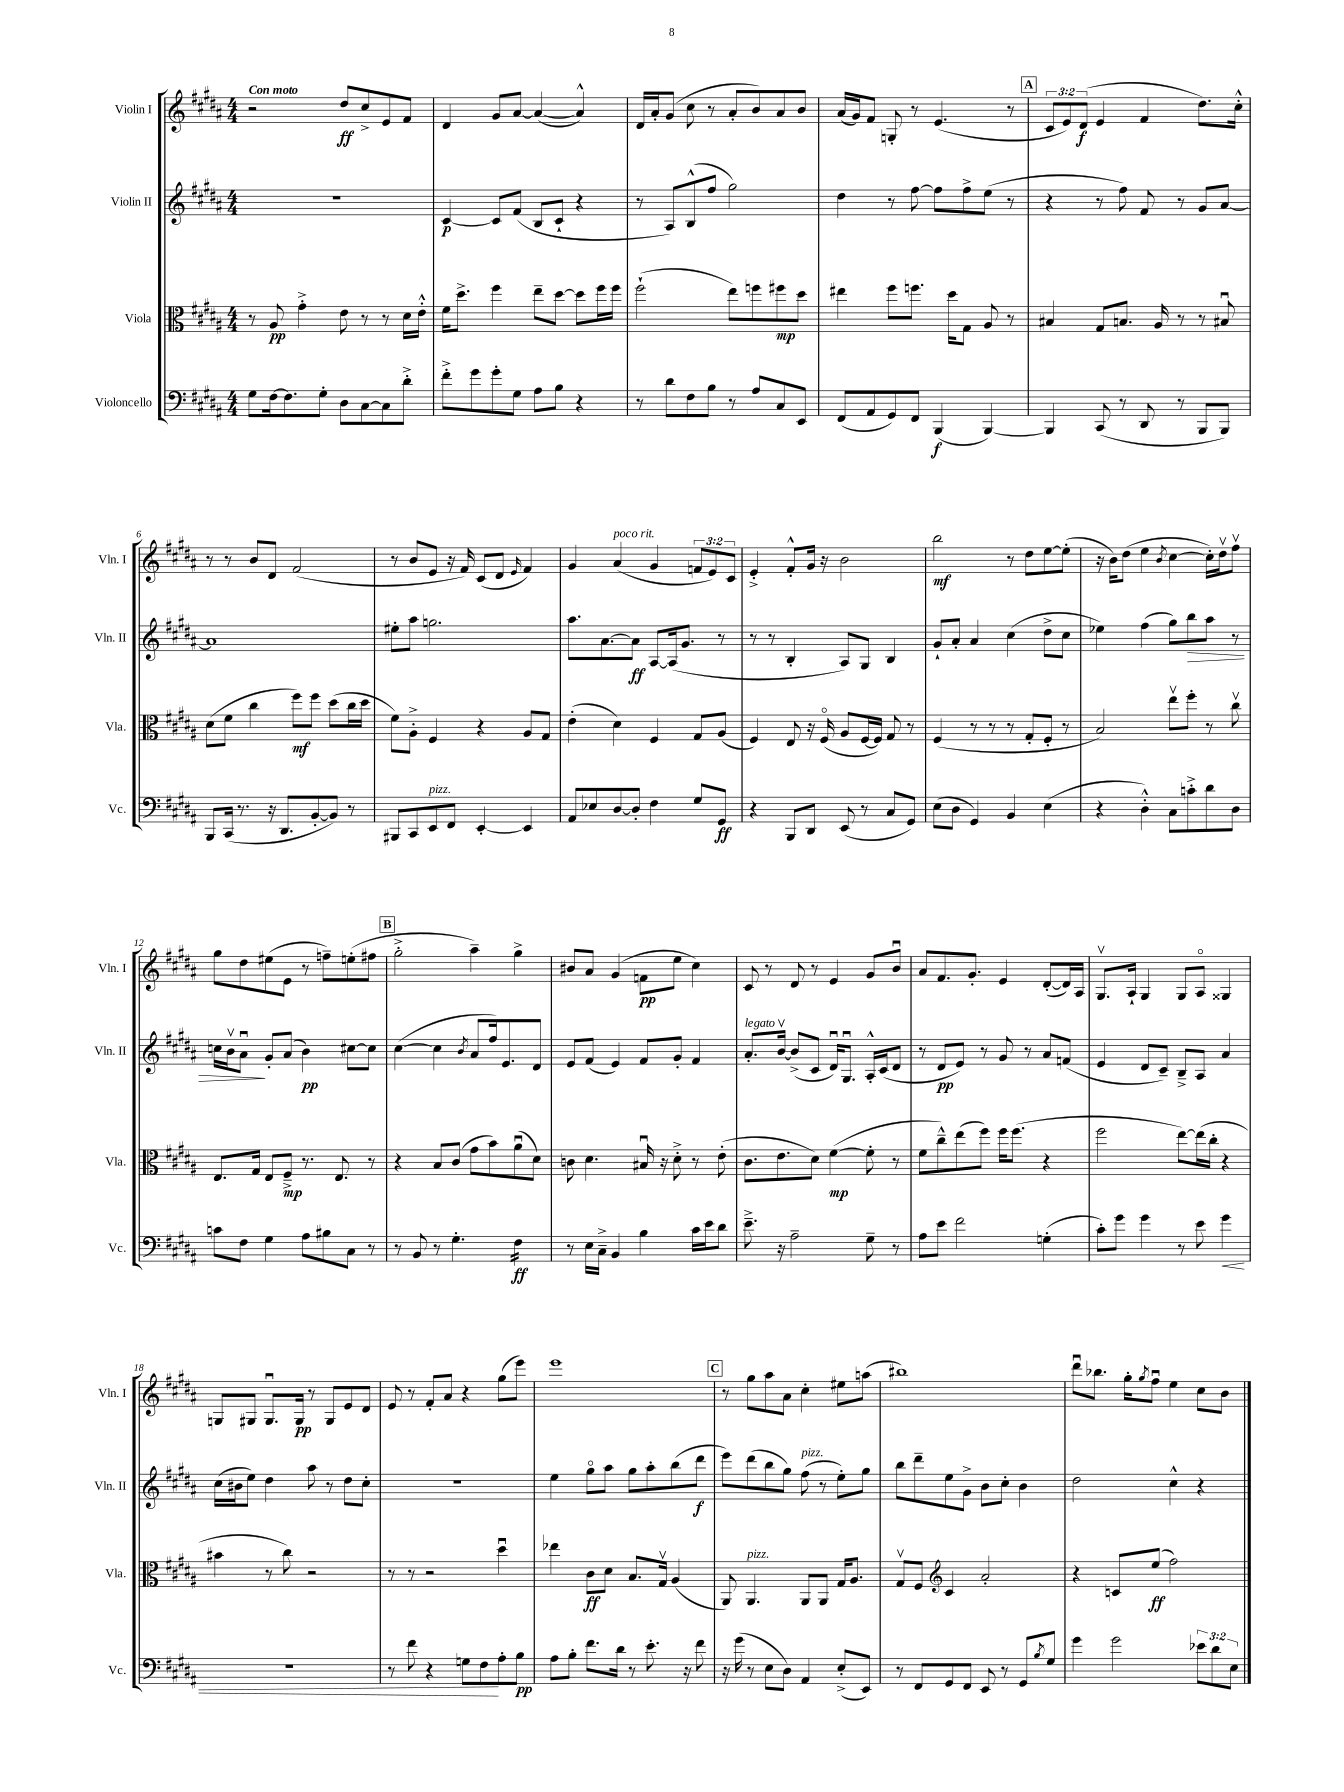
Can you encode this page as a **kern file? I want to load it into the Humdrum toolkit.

**kern	**dynam	**kern	**dynam	**kern	**dynam	**kern	**dynam
*part4	*part4	*part3	*part3	*part2	*part2	*part1	*part1
*staff4	*staff4	*staff3	*staff3	*staff2	*staff2	*staff1	*staff1
*I"Violoncello	*	*I"Viola	*	*I"Violin II	*	*I"Violin I	*
*I'Vc.	*	*I'Vla.	*	*I'Vln. II	*	*I'Vln. I	*
*clefF4	*	*clefC3	*	*clefG2	*	*clefG2	*
*k[f#c#g#d#a#]	*	*k[f#c#g#d#a#]	*	*k[f#c#g#d#a#]	*	*k[f#c#g#d#a#]	*
*M4/4	*	*M4/4	*	*M4/4	*	*M4/4	*
=1	=1	=1	=1	=1	=1	=1	=1
!	!	!	!	!	!	!LO:TX:a:B:t=Con moto	!
8G#\L	.	8r	.	1r	.	2r	.
[16F#\k	.	8A#/	pp	.	.	.	.
8.F#\]	.	.	.	.	.	.	.
.	.	4g#'^\	.	.	.	.	.
8G#'\J	.	.	.	.	.	.	.
8D#\L	.	8e\	.	.	.	8dd#/L	ff
[8C#\	.	8r	.	.	.	8cc#^/	.
8C#\]	.	8r	.	.	.	8e/	.
8d#'^\J	.	16d#\LL	.	.	.	8f#/J	.
.	.	16e'^^\JJ	.	.	.	.	.
=2	=2	=2	=2	=2	=2	=2	=2
8f#'^\L	.	16f#\KL	.	[4c#/	p	4d#/	.
.	.	8.dd#^\J	.	.	.	.	.
8g#\	.	.	.	.	.	.	.
8g#'\	.	4ff#\	.	8c#/L]	.	8g#/L	.
8G#\J	.	.	.	(8f#/J	.	[8a#/J	.
8A#\L	.	8ee~\L	.	8B/L	.	(4a#/_	.
8B\J	.	[8dd#\J	.	8c#`/J	.	.	.
4r	.	8dd#\L]	.	4r	.	4a#^^/])	.
.	.	16ff#\L	.	.	.	.	.
.	.	16ff#\JJ	.	.	.	.	.
=3	=3	=3	=3	=3	=3	=3	=3
8r	.	(2ff#`\	.	8r	.	16d#/LL	.
.	.	.	.	.	.	16a#'/J	.
8d#\L	.	.	.	8A#/L)	.	(8g#/J	.
8F#\	.	.	.	(8B^^/	.	8cc#\	.
8B\J	.	.	.	8ff#/J	.	8r	.
8r	.	8ee\L)	.	2gg#\)	.	8a#'/L	.
8A#/L	.	8ffn\	.	.	.	8b/)	.
8C#/	.	8ff#X\	mp	.	.	8a#/	.
8EE/J	.	8dd#\J	.	.	.	8b/J	.
=4	=4	=4	=4	=4	=4	=4	=4
(8FF#/L	.	4ee#X\	.	4dd#\	.	(16a#/LL	.
.	.	.	.	.	.	16g#/J)	.
8AA#/	.	.	.	.	.	8f#/J	.
8GG#/)	.	8ff#\L	.	8r	.	8Gn'/	.
8FF#/J	.	8.ffn\J	.	[8ff#\	.	8r	.
(4BBB/	f	.	.	8ff#\L]	.	(4.e/	.
.	.	16dd#\KL	.	.	.	.	.
.	.	8G#\J	.	8ff#^\	.	.	.
[4BBB/)	.	8A#/	.	(8ee\J	.	.	.
.	.	8r	.	8r	.	8r	.
!!LO:REH:place=s1:t=A
=5	=5	=5	=5	=5	=5	=5	=5
4BBB/]	.	4B#X/	.	4r	.	12c#/L	.
.	.	.	.	.	.	12e/)	.
.	.	.	.	.	.	(12d#/J	f
(8CC#/	.	8G#/L	.	8r	.	4e/	.
8r	.	8.Bn/J	.	8ff#\)	.	.	.
8DD#/	.	.	.	8f#/	.	4f#/	.
.	.	16A#/	.	.	.	.	.
8r	.	8r	.	8r	.	.	.
8BBB/L	.	8r	.	8g#/L	.	8.dd#\L)	.
8BBB/J)	.	8B#Xu/	.	[8a#/J	.	.	.
.	.	.	.	.	.	16cc#'^^\Jk	.
!!LO:LB:g=z
=6	=6	=6	=6	=6	=6	=6	=6
8BBB/L	.	(8d#\L	.	1a#]	.	8r	.
(16CC#/Jk	.	8f#\J	.	.	.	8r	.
8.r	.	.	.	.	.	.	.
.	.	4cc#\	.	.	.	8b/L	.
16r	.	.	.	.	.	8d#/J	.
8.DD#/L	.	.	.	.	.	.	.
.	.	8ff#\L)	mf	.	.	(2f#/	.
[8BB'/	.	8ff#\J	.	.	.	.	.
8BB/J])	.	(8dd#\L	.	.	.	.	.
8r	.	16cc#\L	.	.	.	.	.
.	.	16dd#\JJ	.	.	.	.	.
=7	=7	=7	=7	=7	=7	=7	=7
8BBB#X/L	.	8f#\L)	.	8ee#X'\L	.	8r	.
8CC#/	.	8A#'^\J	.	8aa#\J	.	8b/L	.
!LO:TX:a:i:t=pizz.	!	!	!	!	!	!	!
8EE/	.	4F#/	.	2.ggn\	.	8e/J	.
8FF#/J	.	.	.	.	.	16r	.
.	.	.	.	.	.	16f#/)	.
[4EE'/	.	4r	.	.	.	(8c#/L	.
.	.	.	.	.	.	8d#/J	.
.	.	.	.	.	.	16qqe/	.
4EE/]	.	8A#/L	.	.	.	4f#/)	.
.	.	8G#/J	.	.	.	.	.
=8	=8	=8	=8	=8	=8	=8	=8
8AA#/L	.	(4e'\	.	8.aa#\L	.	4g#/	.
8E-X/	.	.	.	.	.	.	.
.	.	.	.	[8.a#\	.	.	.
!	!	!	!	!	!	!LO:TX:a:i:t=poco rit.	!
[8D#/	.	4d#\)	.	.	.	(4a#/	.
8D#'/J]	.	.	.	8a#\J]	ff	.	.
4F#\	.	4F#/	.	[8A#/L	.	4g#/	.
.	.	.	.	(16A#/k]	.	.	.
.	.	.	.	8.g#/J	.	.	.
8G#/L	.	8G#/L	.	.	.	12fn/L	.
.	.	.	.	.	.	12e/)	.
8GG#/J	ff	(8A#/J	.	8r	.	.	.
.	.	.	.	.	.	12c#/J	.
=9	=9	=9	=9	=9	=9	=9	=9
4r	.	4F#/)	.	8r	.	4e'^/	.
.	.	.	.	8r	.	.	.
8BBB/L	.	8E/	.	4B'/	.	8f#'^^/L	.
8DD#/J	.	16r	.	.	.	16g#/Jk	.
.	.	(16F#/	.	.	.	16r	.
(8EE/	.	8A#/L	.	8A#/L)	.	2b\	.
8r	.	[16F#/L	.	8G#/J	.	.	.
.	.	16F#/JJ])	.	.	.	.	.
8C#/L	.	8G#/	.	4B/	.	.	.
8GG#/J)	.	8r	.	.	.	.	.
=10	=10	=10	=10	=10	=10	=10	=10
(8E\L	.	(4F#/	.	8g#`/L	.	2bb\	mf
8D#\J	.	.	.	8a#'/J	.	.	.
4GG#/)	.	8r	.	4a#/	.	.	.
.	.	8r	.	.	.	.	.
4BB/	.	8r	.	(4cc#\	.	8r	.
.	.	8G#'/L	.	.	.	8dd#\L	.
(4E\	.	8F#'/J	.	8dd#^\L	.	[8ee\	.
.	.	8r	.	8cc#\J	.	(8ee'\J]	.
=11	=11	=11	=11	=11	=11	=11	=11
4r	.	2B/)	.	4ee-X\)	.	16r	.
.	.	.	.	.	.	16b\KL)	.
.	.	.	.	.	.	(8dd#\J	.
4D#'^^\)	.	.	.	(4ff#\	.	4ee\	.
.	.	.	.	.	.	8qb/	.
8C#\L	.	8eev\L	.	8gg#\L)	.	[4cc#\	.
!	!	!	!	!	!LO:HP:b	!	!
8cn'^\	.	8ff#'\J	.	8bb\	>	.	.
8d#\	.	8r	.	8aa#\J	.	16cc#'\LL])	.
.	.	.	.	.	.	16dd#v\J	.
8D#\J	.	8cc#v\	.	8r	.	8ff#v\J	.
!!LO:LB:g=z
=12	=12	=12	=12	=12	=12	=12	=12
8cn\L	.	8.E/L	.	16ccn\LL	.	8gg#\L	.
.	.	.	.	16bv\J	.	.	.
8F#\J	.	.	.	8a#u\J	.	8dd#\	.
.	.	16G#/Jk	.	.	.	.	.
4G#\	.	8E/L	.	8g#'/L	]	(8ee#X\	.
.	.	8F#~^/J	mp	(8a#/J	.	8e\J	.
8A#\L	.	8.r	.	4b\)	pp	8r	.
8B#X\	.	.	.	.	.	8ffn~\L)	.
.	.	8.E/	.	.	.	.	.
8C#\J	.	.	.	[8cc#X\L	.	(8een'\	.
8r	.	8r	.	8cc#\J]	.	8ff#X\J	.
!!LO:REH:place=s1:t=B
=13	=13	=13	=13	=13	=13	=13	=13
8r	.	4r	.	([4cc#\	.	2gg#'^\	.
8BB/	.	.	.	.	.	.	.
8r	.	8B/L	.	4cc#\]	.	.	.
4.G#'\	.	(8c#/J	.	.	.	.	.
.	.	.	.	8qb/	.	.	.
.	.	8g#\L	.	8a#/L	.	4aa#~\)	.
.	.	8b\)	.	16ff#/k)	.	.	.
.	.	.	.	8.e/	.	.	.
*tremolo	*	*	*	*	*	*	*
16F#\LL	ff	(8a#u\	.	.	.	4gg#^\	.
16F#\	.	.	.	.	.	.	.
16F#\	.	8d#\J)	.	8d#/J	.	.	.
16F#\JJ	.	.	.	.	.	.	.
*Xtremolo	*	*	*	*	*	*	*
=14	=14	=14	=14	=14	=14	=14	=14
8r	.	8cn\	.	8e/L	.	8b#X/L	.
16E\LL	.	4.d#\	.	(8f#/J	.	8a#/J	.
16C#~^\JJ	.	.	.	.	.	.	.
4BB/	.	.	.	4e/)	.	(4g#/	.
4B\	.	16B#Xu/	.	8f#/L	.	8fn\L	pp
.	.	16r	.	.	.	.	.
.	.	8d#'^\	.	8g#'/J	.	8ee\J	.
16c#\LL	.	8r	.	4f#/	.	4cc#\)	.
16e\J	.	.	.	.	.	.	.
8d#\J	.	(8e'\	.	.	.	.	.
=15	=15	=15	=15	=15	=15	=15	=15
!	!	!	!	!LO:TX:a:i:t=legato	!	!	!
8.e~^\	.	8.c#\L	.	8.a#'/L	.	8c#/	.
.	.	.	.	.	.	8r	.
16r	.	8.e\	.	[16bv/Jk	.	.	.
2A#~\	.	.	.	(8b^/L]	.	8d#/	.
.	.	8d#\J)	.	8c#/J	.	8r	.
.	.	([4f#\	mp	16d#u/KL)	.	4e/	.
.	.	.	.	8.G#u/J	.	.	.
8G#~\	.	8f#'\]	.	16A#'^^/LL	.	8g#/L	.
.	.	.	.	(16c#/J	.	.	.
8r	.	8r	.	8d#/J	.	8bu/J	.
=16	=16	=16	=16	=16	=16	=16	=16
8A#\L	.	8f#\L	.	8r	.	8a#/L	.
8e\J	.	8cc#~^^\)	.	8d#/L	pp	8.f#/	.
2f#\	.	(8ee\	.	8e/J)	.	.	.
.	.	.	.	.	.	8.g#'/J	.
.	.	8ff#\J)	.	8r	.	.	.
.	.	16ff#\KL	.	8g#/	.	4e/	.
.	.	(8.ff#\J	.	.	.	.	.
.	.	.	.	8r	.	.	.
(4Gn'\	.	4r	.	8a#/L	.	([8d#'/L	.
.	.	.	.	(8fn/J	.	16d#/L])	.
.	.	.	.	.	.	16A#/JJ	.
=17	=17	=17	=17	=17	=17	=17	=17
8c#'\L)	.	2ff#\	.	4e/	.	8.G#v/L	.
8g#\J	.	.	.	.	.	.	.
.	.	.	.	.	.	16A#`/Jk	.
4g#\	.	.	.	8d#/L	.	4G#/	.
.	.	.	.	8c#~/J)	.	.	.
8r	.	[8ee\L)	.	8B~^/L	.	8G#/L	.
8e\	.	(16ee\L]	.	8A#/J	.	8A#/J	.
.	.	16cc#'\JJ	.	.	.	.	.
!	!LO:HP:b	!	!	!	!	!	!
4g#\	<	4r	.	4a#/	.	4G##X/	.
!!LO:LB:g=z
=18	=18	=18	=18	=18	=18	=18	=18
1r	.	4b#X\	.	(16cc#\LL	.	8Gn/L	.
.	.	.	.	16b#X\J	.	.	.
.	.	.	.	8ee\J)	.	8G#X/J	.
.	.	8r	.	4dd#\	.	8.G#u/L	.
.	.	8cc#\)	.	.	.	.	.
.	.	.	.	.	.	16G#/Jk	pp
.	.	2r	.	8aa#\	.	8r	.
.	.	.	.	8r	.	8G#/L	.
.	.	.	.	8dd#\L	.	8e/	.
.	.	.	.	8cc#'\J	.	8d#/J	.
=19	=19	=19	=19	=19	=19	=19	=19
8r	.	8r	.	1r	.	8e/	.
8f#\	.	8r	.	.	.	8r	.
4r	.	2r	.	.	.	8f#'/L	.
.	.	.	.	.	.	8a#/J	.
8Gn\L	.	.	.	.	.	4r	.
8F#\	.	.	.	.	.	.	.
8A#'\	[	4dd#u\	.	.	.	(8gg#\L	.
8B\J	pp	.	.	.	.	8eee\J)	.
=20	=20	=20	=20	=20	=20	=20	=20
8A#\L	.	4ee-X\	.	4ee\	.	1eee	.
8B'\J	.	.	.	.	.	.	.
8.f#\L	.	8c#\L	ff	8gg#\L	.	.	.
.	.	8d#\J	.	8aa#\J	.	.	.
16d#\Jk	.	.	.	.	.	.	.
8r	.	8.B/L	.	8gg#\L	.	.	.
8.e'\	.	.	.	8aa#'\	.	.	.
.	.	16G#v/Jk	.	.	.	.	.
.	.	(4A#/	.	(8bb\	.	.	.
16r	.	.	.	.	.	.	.
8f#\	.	.	.	8ddd#\J	f	.	.
!!LO:REH:place=s1:t=C
=21	=21	=21	=21	=21	=21	=21	=21
16r	.	8AA#/)	.	8eee\L)	.	8r	.
(16g#\	.	.	.	.	.	.	.
!	!	!LO:TX:a:i:t=pizz.	!	!	!	!	!
8r	.	4.AA#/	.	(8ddd#\	.	8gg#\L	.
8E\L	.	.	.	8bb\	.	8aa#\	.
8D#\J)	.	.	.	8gg#\J)	.	8a#\J	.
!	!	!	!	!LO:TX:a:i:t=pizz.	!	!	!
4AA#/	.	8AA#/L	.	(8ff#\	.	4cc#'\	.
.	.	8AA#/J	.	8r	.	.	.
(8E'^/L	.	16G#/KL	.	8ee'\L)	.	8ee#X\L	.
.	.	8.A#/J	.	.	.	.	.
8EE/J)	.	.	.	8gg#\J	.	(8aan\J	.
=22	=22	=22	=22	=22	=22	=22	=22
8r	.	8G#v/L	.	8bb\L	.	1bb#X)	.
8FF#/L	.	8F#/J	.	8ddd#~\	.	.	.
*	*	*clefG2	*	*	*	*	*
8GG#/	.	4c#/	.	8ee\	.	.	.
8FF#/J	.	.	.	8g#^\J	.	.	.
8EE/	.	2a#'/	.	8b\L	.	.	.
8r	.	.	.	8cc#'\J	.	.	.
8GG#/L	.	.	.	4b\	.	.	.
8qB/	.	.	.	.	.	.	.
8G#/J	.	.	.	.	.	.	.
=23	=23	=23	=23	=23	=23	=23	=23
4g#\	.	4r	.	2dd#\	.	8ddd#u\L	.
.	.	.	.	.	.	8.bb-X\J	.
2g#\	.	8cn/L	.	.	.	.	.
.	.	.	.	.	.	16gg#'\KL	.
.	.	.	.	.	.	8qgg#/	.
.	.	(8ee/J	ff	.	.	8ff#u\J	.
.	.	2ff#\)	.	4cc#^^\	.	4ee\	.
12e-X\L	.	.	.	4r	.	8cc#\L	.
12d#\	.	.	.	.	.	.	.
.	.	.	.	.	.	8b\J	.
12E\J	.	.	.	.	.	.	.
==	==	==	==	==	==	==	==
*-	*-	*-	*-	*-	*-	*-	*-
